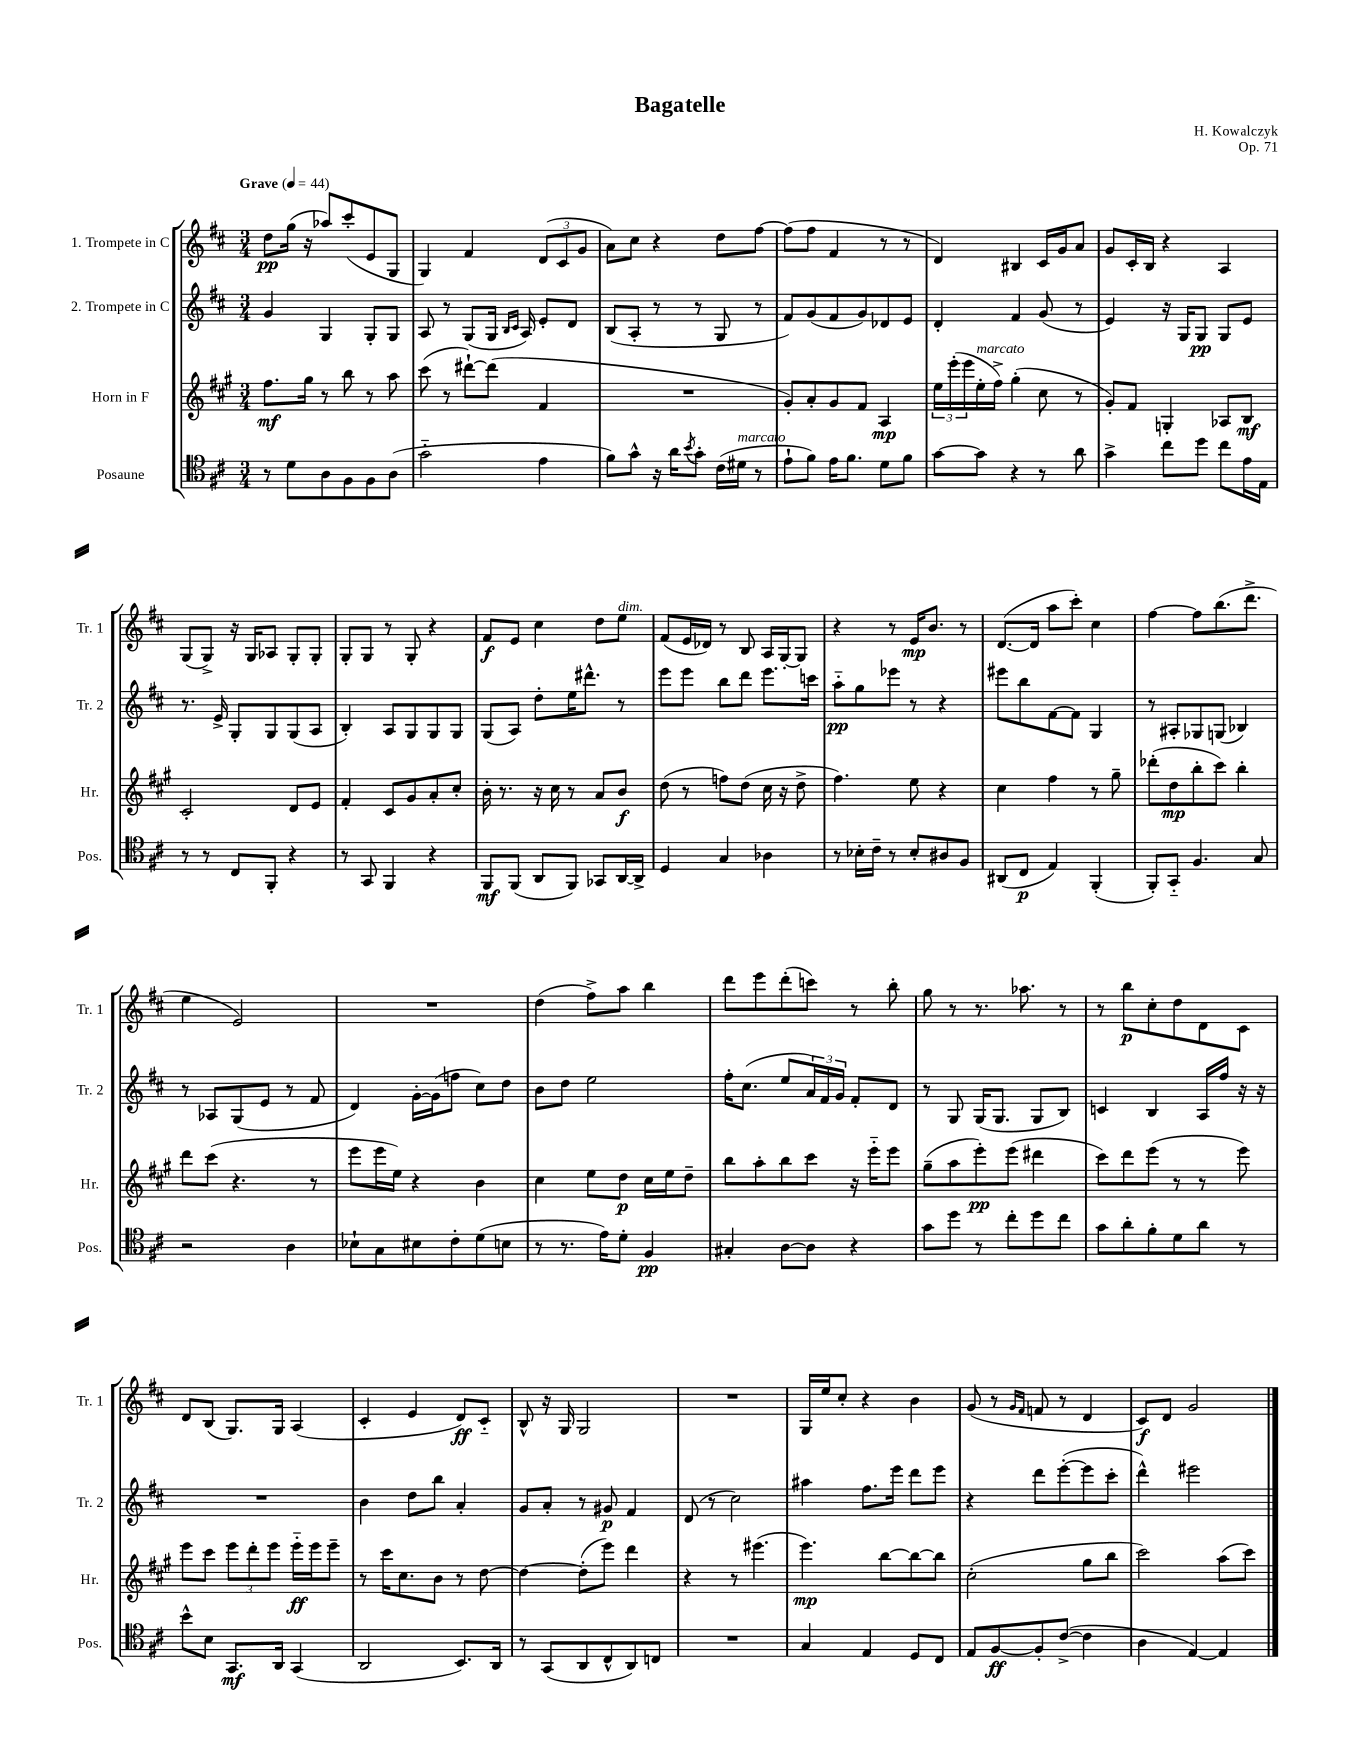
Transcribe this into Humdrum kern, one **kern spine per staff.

**kern	**kern	**kern	**kern
*staff4	*staff3	*staff2	*staff1
*clefC4	*clefG2	*clefG2	*clefG2
*k[f#c#]	*k[f#c#g#]	*k[f#c#]	*k[f#c#]
*M3/4	*M3/4	*M3/4	*M3/4
*MM44	*MM44	*MM44	*MM44
8r	8.ff#\L	4g/	8dd\L
8d\L	.	.	(16gg\Jk
.	16gg#\Jk	.	16r
8A\	8r	4G/	8aa-/L)
8F#\	8bb\	.	(8ccc#'/
8F#\	8r	8G'/L	8e/
(8A\J	8aa\	8G/J	8G/J
=	=	=	=
2g'~\	(8ccc#\	8A/	4G/)
.	8r	8r	.
.	[8ddd#`\L)	(8G/L	4f#/
.	(8ddd#\]J	16G/Jk	.
.	.	16qqB/LL	.
.	.	16qqc#/JJ	.
.	.	16A/)	.
4e\	4f#/	8e'/L	(12d/L
.	.	.	12c#/
.	.	8d/J	.
.	.	.	12g/J
=	=	=	=
8f#\L)	2.r	(8B/L	8a\L)
8g^^\J	.	8A'/J	8cc#\J
16r	.	8r	4r
16a\LK	.	.	.
8qb/	.	.	.
8g'\J	.	8r	.
(16c#\LL	.	8G/	8dd\L
16d#\JJ	.	.	.
8r	.	8r	[8ff#\J
=	=	=	=
8e`\L	8g#'/L)	8f#/L)	(8ff#\]L
8f#\J)	8a'/	(8g/	8ff#\J
16e\LK	8g#/	8f#/	4f#/
8.f#\J	.	.	.
.	8f#/J	8g/)	.
8d\L	4A/	8d-/	8r
8f#\J	.	8e/J	8r
=	=	=	=
[8g\L	24ee\LL	4d'/	4d/)
.	(24eee'\	.	.
.	24eee\	.	.
8g\]J	16ee'\	.	.
.	16ff#^\JJ)	.	.
4r	(4gg#'\	4f#/	4B#/
8r	8cc#\	(8g/	16c#/LL
.	.	.	16g/J
8a\	8r	8r	8a/J
=	=	=	=
4g^\	8g#'/L)	4e/)	8g/L
.	8f#/J	.	16c#'/L
.	.	.	16B/JJ
8cc#\L	4G'/	16r	4r
.	.	16G/LK	.
8dd\J	.	8G/J	.
8cc#\L	8A-/L	8G/L	4A/
16e\L	8B/J	8e/J	.
16E\JJ	.	.	.
=	=	=	=
8r	2c#'/	8.r	(8G/L
8r	.	.	8G^/J)
.	.	16e^/	.
8C#/L	.	8G'/L	16r
.	.	.	16G/LK
8FF#'/J	.	8G/	8A-/J
4r	8d/L	(8G/	8G'/L
.	8e/J	8A/J	8G'/J
=	=	=	=
8r	4f#'/	4B'/)	8G'/L
8GG/	.	.	8G/J
4FF#/	8c#/L	8A/L	8r
.	8g#/	8G/	8G'/
4r	8a'/	8G/	4r
.	8cc#'/J	8G/J	.
=	=	=	=
8FF#/L	16b'\	(8G/L	8f#/L
.	8.r	.	.
(8FF#/J	.	8A/J)	8e/J
8AA/L	16r	8dd'\L	4cc#\
.	16cc#\	.	.
8FF#/J)	8r	16ee\K	.
.	.	8.ddd#^^\J	.
8GG-/L	8a/L	.	8dd\L
[16AA/L	8b/J	8r	8ee\J
16AA^/]JJ	.	.	.
=	=	=	=
4D/	(8dd\	8eee\L	(8f#/L
.	8r	8eee\J	16e/L
.	.	.	16d-/JJ)
4G/	8ff\L)	8bb\L	8r
.	(8dd\J	8ddd\J	8B/
4A-\	16cc#\	8.eee\L	16A/LL
.	16r	.	[16G'/J
.	8dd^\	.	8G/]J
.	.	16ccc\Jk	.
=	=	=	=
8r	4.ff#\)	8aa'~\L	4r
16B-'\LL	.	8gg\	.
16c#~\JJ	.	.	.
8r	.	8eee-\J	8r
8B-'/L	8ee\	8r	16e/LK
.	.	.	8.b/J
8A#/	4r	4r	.
8F#/J	.	.	8r
=	=	=	=
(8AA#/L	4cc#\	8eee#\L	([8.d/L
8C#/J	.	8bb\	.
.	.	.	16d/]Jk
4E/)	4ff#\	[8f#\	8aa\L
.	.	8f#\]J	8ccc#'\J)
(4FF#'/	8r	4G/	4cc#\
.	8gg#~\	.	.
=	=	=	=
8FF#'/L)	(8ddd-'\L	8r	[4ff#\
8GG'~/J	8dd\	8A#'/L	.
4.F#/	8bb'\	8G-/	8ff#\]L
.	8ccc#\J)	(8G/J	(8.bb\
.	4bb'\	4B-/)	.
.	.	.	8.ddd^\J
8G/	.	.	.
=	=	=	=
2r	8ddd\L	8r	4ee\
.	(8ccc#\J	8A-/L	.
.	4.r	(8G/	2e/)
.	.	8e/J	.
4A\	.	8r	.
.	8r	8f#/	.
=	=	=	=
8B-`\L	8eee\L	4d/)	2.r
8G\	16eee\L	.	.
.	16ee\JJ)	.	.
8B#\	4r	[16g'\LL	.
.	.	(16g\]J	.
8c#'\	.	8ff\J	.
(8d\	4b\	8cc#\L)	.
8B\J	.	8dd\J	.
=	=	=	=
8r	4cc#\	8b\L	(4dd\
8.r	.	8dd\J	.
.	8ee\L	2ee\	8ff#^\L)
16e\LK)	.	.	.
8d'\J	8dd\J	.	8aa\J
4F#/	16cc#\LL	.	4bb\
.	16ee\J	.	.
.	8dd~\J	.	.
=	=	=	=
4G#'/	8bb\L	16ff#'\LK	8ddd\L
.	.	(8.cc#\J	.
.	8aa'\	.	8eee\
[8A\L	8bb\	8ee/L	(8ddd'\
8A\]J	8ccc#\J	24a/L)	8ccc\J)
.	.	24f#/	.
.	.	24g/JJ	.
4r	16r	8f#'/L	8r
.	16eee'~\LK	.	.
.	8eee\J	8d/J	8bb'\
=	=	=	=
8g\L	(8gg#~\L	8r	8gg\
8dd\J	8aa\	8G/	8r
8r	8eee'\)	(16G/LK	8.r
.	.	8.G/J	.
8cc#'\L	(8eee\J	.	.
.	.	.	8.aa-\
8dd\	4ddd#\	8G/L	.
8cc#\J	.	8B/J)	8r
=	=	=	=
8g\L	8ccc#\L)	4c/	8r
8a'\	8ddd\	.	8bb\L
8f#'\	(8eee\J	4B/	8cc#'\
8d\	8r	.	8dd\
8a\J	8r	16A/LL	8d\
.	.	16ff#/JJ	.
8r	8eee\)	16r	8c#\J
.	.	16r	.
=	=	=	=
8b^^\L	8eee\L	2.r	8d/L
8B\J	8ccc#\J	.	(8B/J
8.GG/L	12eee\L	.	8.G/L)
.	12ddd'\	.	.
.	12eee\J	.	.
16AA/Jk	.	.	16G/Jk
(4GG/	16eee'~\LL	.	(4A/
.	16eee\J	.	.
.	8eee~\J	.	.
=	=	=	=
2AA/	8r	4b\	4c#'/
.	16ccc#\LK	.	.
.	8.cc#\	.	.
.	.	8dd\L	4e/
.	8b\J	8bb\J	.
8.BB/L)	8r	4a'/	8d/L)
.	[8dd\	.	8c#'~/J
16AA/Jk	.	.	.
=	=	=	=
8r	4dd\_	8g/L	8B^^/
(8GG/L	.	8a'/J	16r
.	.	.	16G/
8AA/	(8dd'\]L	8r	2G/
8C#^^/	8eee\J)	8g#/	.
8AA/)	4ddd\	4f#/	.
8C/J	.	.	.
=	=	=	=
2.r	4r	(8d/	2.r
.	.	8r	.
.	8r	2cc#\)	.
.	(4.eee#\	.	.
=	=	=	=
4G/	4.eee\)	4aa#\	16G/LL
.	.	.	16ee/J
.	.	.	8cc#'/J
4E/	.	8.ff#\L	4r
.	[8bb\L	.	.
.	.	16eee\Jk	.
8D/L	8bb\_	8ddd\L	4b\
8C#/J	8bb\]J	8eee\J	.
=	=	=	=
8E/L	(2cc#'\	4r	(8g/
[8F#/	.	.	8r
.	.	.	16qqg/LL
.	.	.	16qqf#/JJ
8F#'/]	.	8ddd\L	8f/
([8c#^/J	.	([8eee'\	8r
4c#\]	8gg#\L	8eee\]	4d/
.	8bb\J	8ccc#'\J	.
=	=	=	=
4A\	2ccc#\)	4ddd^^\)	8c#/L)
.	.	.	8d/J
[4E/)	.	2eee#\	2g/
4E/]	(8aa\L	.	.
.	8ccc#\J)	.	.
==	==	==	==
*-	*-	*-	*-
